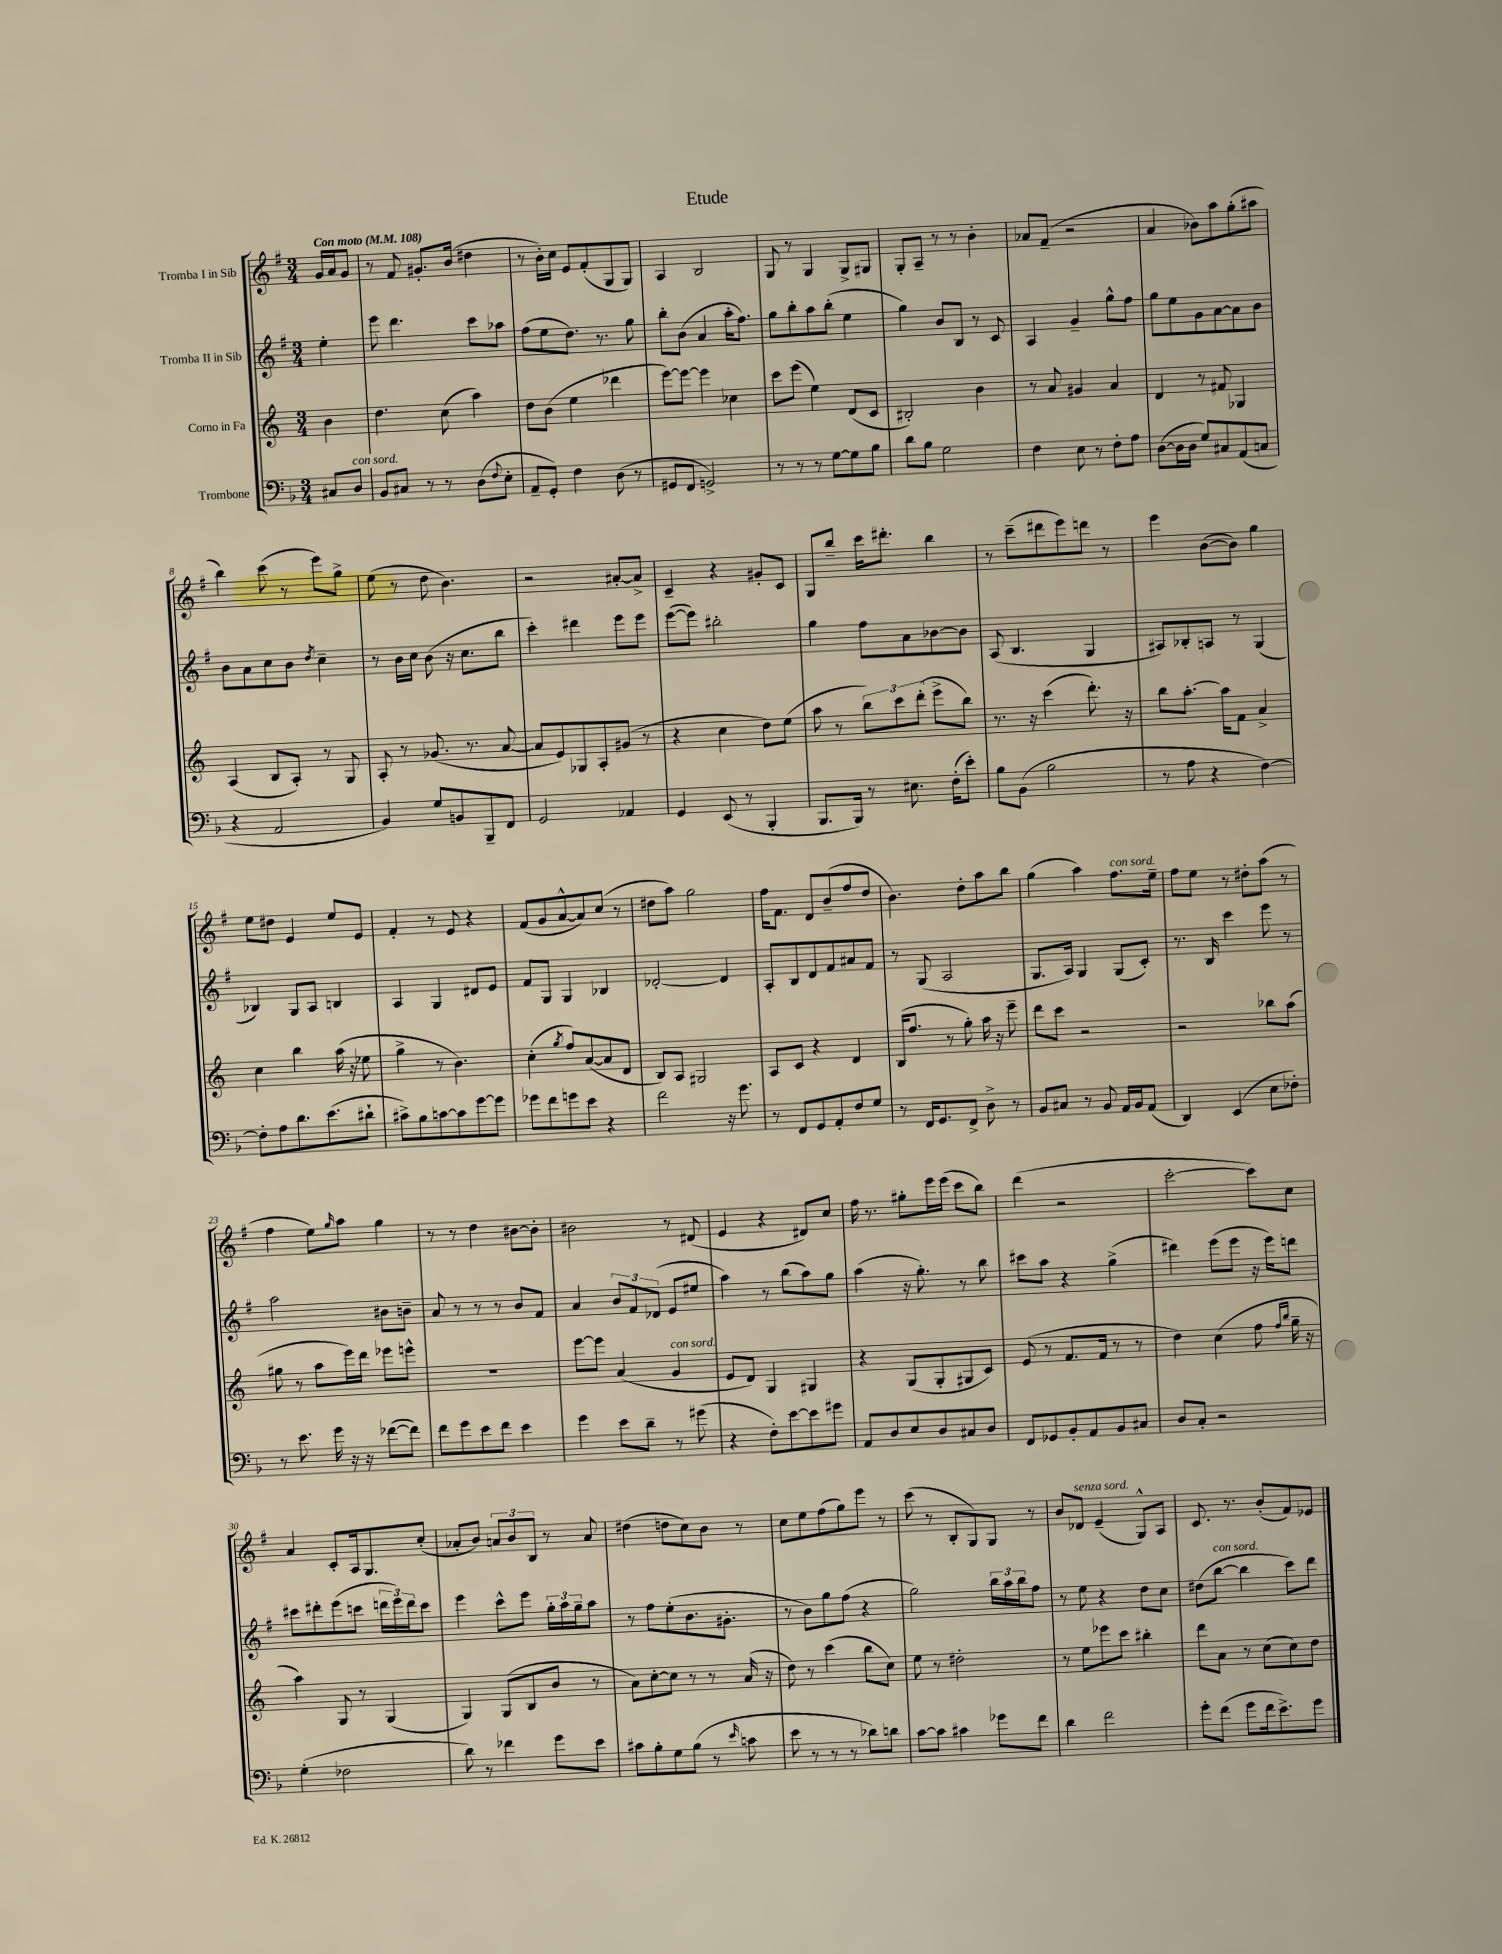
\header { title = "Etude" }
<<
\new StaffGroup <<
\new Staff = "s0" \with { instrumentName = "Tromba I in Sib" } {
    \clef treble \key g \major \numericTimeSignature \time 3/4 \partial 4 \tempo "Con moto" 4 = 108
    g'16 a'16 g'8 |
    r8 fis'8 gis'8.-. b'16( dis''4 |
    r8 b'16-.) c''16 e'8 fis'8-.( g8 g8) |
    a4 b2 |
    g8 r8 g4 g8-> gis8 |
    g8-. a8-- r8 r8 b'4-. |
    aes'8 fis'8--( r2 |
    a'4 bes'8) a''8 g''8-.( ais''8 |
    b''4) c'''8( r8 e'''8) g''8-> |
    e''8( r8 d''8 b'4.) |
    r2 ais'8~-. ais'8-> |
    c'4-- r4 gis'8-. c'8 |
    g8 b''8-- c'''16 dis'''8.-. b''4 |
    r8 c'''8--( dis'''8 e'''8) d'''8 r8 |
    e'''4 b'8~( b'8) g''4 |
    e''8 dis''8 e'4 e''8 e'8 |
    fis'4-. r8 e'8 r4 |
    fis'8( g'8 a'8~-^ a'8) c''8( r8 |
    dis''8 a''8) g''2 |
    fis''16 fis'8. d'8 b'8--( fis''8 d''8 |
    b'4.) d''8-. a''8 b''8 |
    g''4( a''4) fis''8.^\markup { \italic "con sord." } e''16-- |
    fis''8 e''8 r8 dis''8-. a''8( r8 |
    fis''4 e''8) \grace { g''16 } a''8 g''4 |
    r8 r8 d''4 bis'8~ bis'8-. |
    bis'2 r8 dis'8( |
    e'4 r4 dis'8) c''8 |
    fis''16 r8. gis''8-. e'''16 e'''16( c'''8 b''8) |
    d'''4( r2 |
    c'''2~-. c'''8) c''8 |
    a'4 c'8-. a16 g8. c''8-.( |
    aes'8-. b'8) \tuplet 3/2 { a'8 b'8 b8 } r8 a'8 |
    dis''4( d''8 c''8) b'8 r8 |
    c''8 e''8 fis''8( g''8) e'''8 r8 |
    c'''8( r8 b8-. g8) g8 r8 |
    b'8 des'8^\markup { \italic "senza sord." } e'4--( g8-^) a8 |
    c'8. r8. b'8-.( fis'8) ees'8 \bar "|." |
}
\new Staff = "s1" \with { instrumentName = "Tromba II in Sib" } {
    \clef treble \key g \major \numericTimeSignature \time 3/4 \partial 4
    e''4-. |
    e'''8 d'''4. c'''8 aes''8 |
    fis''8( e''8 d''8.) r8. g''8 |
    b''8-. b'8( a'4 a''16-. fis''8.) |
    g''8 b''8-. a''8 b''8-.( e''4 |
    g''4) b'8 b8 r8 c'8 |
    a4 g'4-- g''8-^ fis''8 |
    g''8 e''8 g'8 a'8~ a'8 b'8 |
    b'8 a'8 c''8 b'8 \acciaccatura { d''8 } c''4-- |
    r8 b'16 c''16 b'8( r16 c''8. b''8 |
    c'''4-.) dis'''4 e'''8 e'''8 |
    e'''8~( e'''8) bis''2-. |
    g''4 fis''8 a'8 bes'8~ bes'8 |
    a8( b4. g4 |
    ais8) bes8-. a8 r8 g4( |
    bes4) g8 a8 b4 |
    a4 g4 dis'8 e'8 |
    fis'8 g8 g4 bes4 |
    des'2~-. des'4 |
    a8-. b8 d'8 fis'8 ais'8 fis'8 |
    r8 g8( a2 |
    g8. a16) g4 g8( c'8-.) |
    r8. b16 c'''4 e'''8 r8 |
    a''2 bis'8 b'8-- |
    a'8 r8 r8 r8 b'8 fis'8 |
    a'4 \tuplet 3/2 { b'8 fis'8 des'8( } e'8 eis''8 |
    a''4) r8 b''8( a''8) g''8 |
    a''4( r16 g''8.-.) r8 b''8 |
    cis'''8 a''8 r4 g''4->( |
    dis'''4) e'''8( e'''8 r16 e'''16) d'''8 |
    cis'''8 dis'''8-. e'''8( c'''8 \tuplet 3/2 { d'''16 e'''16) d'''16 } c'''8 |
    e'''4 c'''8-^ e'''8 \tuplet 3/2 { g''16-. a''16 g''16-- } a''8 |
    r8 fis''8 e''8-.( b'8. gis'8.-. |
    r8 b'8) g''8 fis''8( r4 |
    g''2) \tuplet 3/2 { b''16 a''16 b''16 } fis''8 |
    r8 e''8 r4 d''8 c''8 |
    dis''8( b''8~^\markup { \italic "con sord." } b''4 c'''8) d'''8 \bar "|." |
}
\new Staff = "s2" \with { instrumentName = "Corno in Fa" } {
    \clef treble \key c \major \numericTimeSignature \time 3/4 \partial 4
    b'4 |
    d''4. c''8( a''4) |
    d''8 b'8( e''4 des'''4 |
    e'''8~) e'''8~ e'''4 ces''4 |
    c'''8 e'''8( e''4) d'8( c'8 |
    bis2-.) b'4 |
    r8 a'8 gis'4 a'4 |
    d'4 r8 fis'8 ges4 |
    a4( b8 a8-.) r8 g8 |
    a8-. r8 ges'8.( r8. a'8~ |
    a'8 e'8) ges8 a8-. gis'8( r8 |
    r4 c''4 d''8) e''8( |
    a''8 r8 \tuplet 3/2 { b''8) c'''8 d'''8-.( } e'''8-> b''8) |
    r8. r16 c'''4( d'''8.-.) r16 |
    b''8 a''8.~-. a''16 f'8 a'4-> |
    c''4 b''4 a''16( r16 ees''8 |
    g''4-> r8 b'4.) |
    c''4-.( \acciaccatura { g''8 } f''8) a'8~( a'8 d'8 |
    b8) a8 gis2 |
    a8 c'8 r4 d'4 |
    b16( f''8. r8 g''8-.) a''16 r16 e'''8-- |
    d'''8 c'''8 r2 |
    r2 bes''8 a''8( |
    gis''8 r8 a''8 e'''16) d'''16 ees'''8 e'''8-^ |
    R2. |
    e'''8~ e'''8 a'4( g'4^\markup { \italic "con sord." } |
    e'8 d'8) g4 gis4 |
    r4 g8( g8-. gis8 c'8) |
    e'8( r8 f'8. f'16 r8 r8 |
    d''4) c''4( f''8 \grace { f''16 b''16 } g''16-- r16 |
    a''4) g8 r8 g4( |
    g4) g8( b8 b'8 r8 |
    a'8) c''8~-. c''8 r8 r8 a'16( r16 |
    d''8) r8 c'''4( b''8 c''8) |
    e''8 r8 dis''2-. |
    r8 e''8 ees'''8 c'''8 bis''4-. |
    d'''8 a'8 r8 c''8( c''8) d''8 \bar "|." |
}
\new Staff = "s3" \with { instrumentName = "Trombone" } {
    \clef bass \key f \major \numericTimeSignature \time 3/4 \partial 4
    cis8 d8^\markup { \italic "con sord." } |
    bes,8 cis8 r8 r8 d8( \appoggiatura { f8 } e8-. |
    a,8-- g,8-.) f4 d8( r8 |
    gis,8 f,8 g,2->) |
    r8 r8 r8 g8~ g8 bes8 |
    d'8 bes8 g2 |
    f4 e8 r8 f8-. a8 |
    d8~( d16 d16 g8) cis8 a,8( c8 |
    r4 a,2 |
    bes,4) g8 b,8 bes,,8-- f,8 |
    g,2 aes,4 |
    g,4 e,8( r8 bes,,4-. |
    bes,,8. bes,,16) r8 eis8. f16-.( e'8-.) |
    bes8 bes,8( bes2 |
    r8 a8 r4 f4~) |
    f8-. a8 d'8. e'8.( dis'8-! |
    cis'8->) bes8 c'8~ c'8 g'8~ g'8 |
    ges'8 f'8 g'8 e'8 r4 |
    f'2 r16 g'8. |
    r8 f,8 g,8 a,8-. f8 g8 |
    r8 f,16 g,8. f,8-> d8-> r8 |
    bes,8 cis8 r8 bes,8 a,16 bes,16 a,8( |
    d,4) e,4( e8 fes8-.) |
    r8 e'8. g'16 r16 r16 fes'8~( fes'8) |
    f'8 g'8 e'8 f'8 e'4 |
    g'4 e'8 d'8-- r8 gis'8( |
    r4 f8-.) e'8~ e'8 gis'8 |
    a,8 d8 e8 d8 cis8 d8 |
    f,8 ges,8 bes,8-. a,8 bes,8 cis8 |
    d8 c8-. r2 |
    g4-.( fes2 |
    d'8) r8 fes'4 g'8 e'8 |
    cis'8 bes8-. g8 bes8( r8 \grace { e'16 } c'8 |
    e'8 r8 r8 r8 des'8) d'8 |
    c'8~ c'8 cis'4 ges'8 f'8 |
    d'4 f'2 |
    g'8-. f'8( g'8 f'16 e'8.->) g'8 \bar "|." |
}
>>
>>
